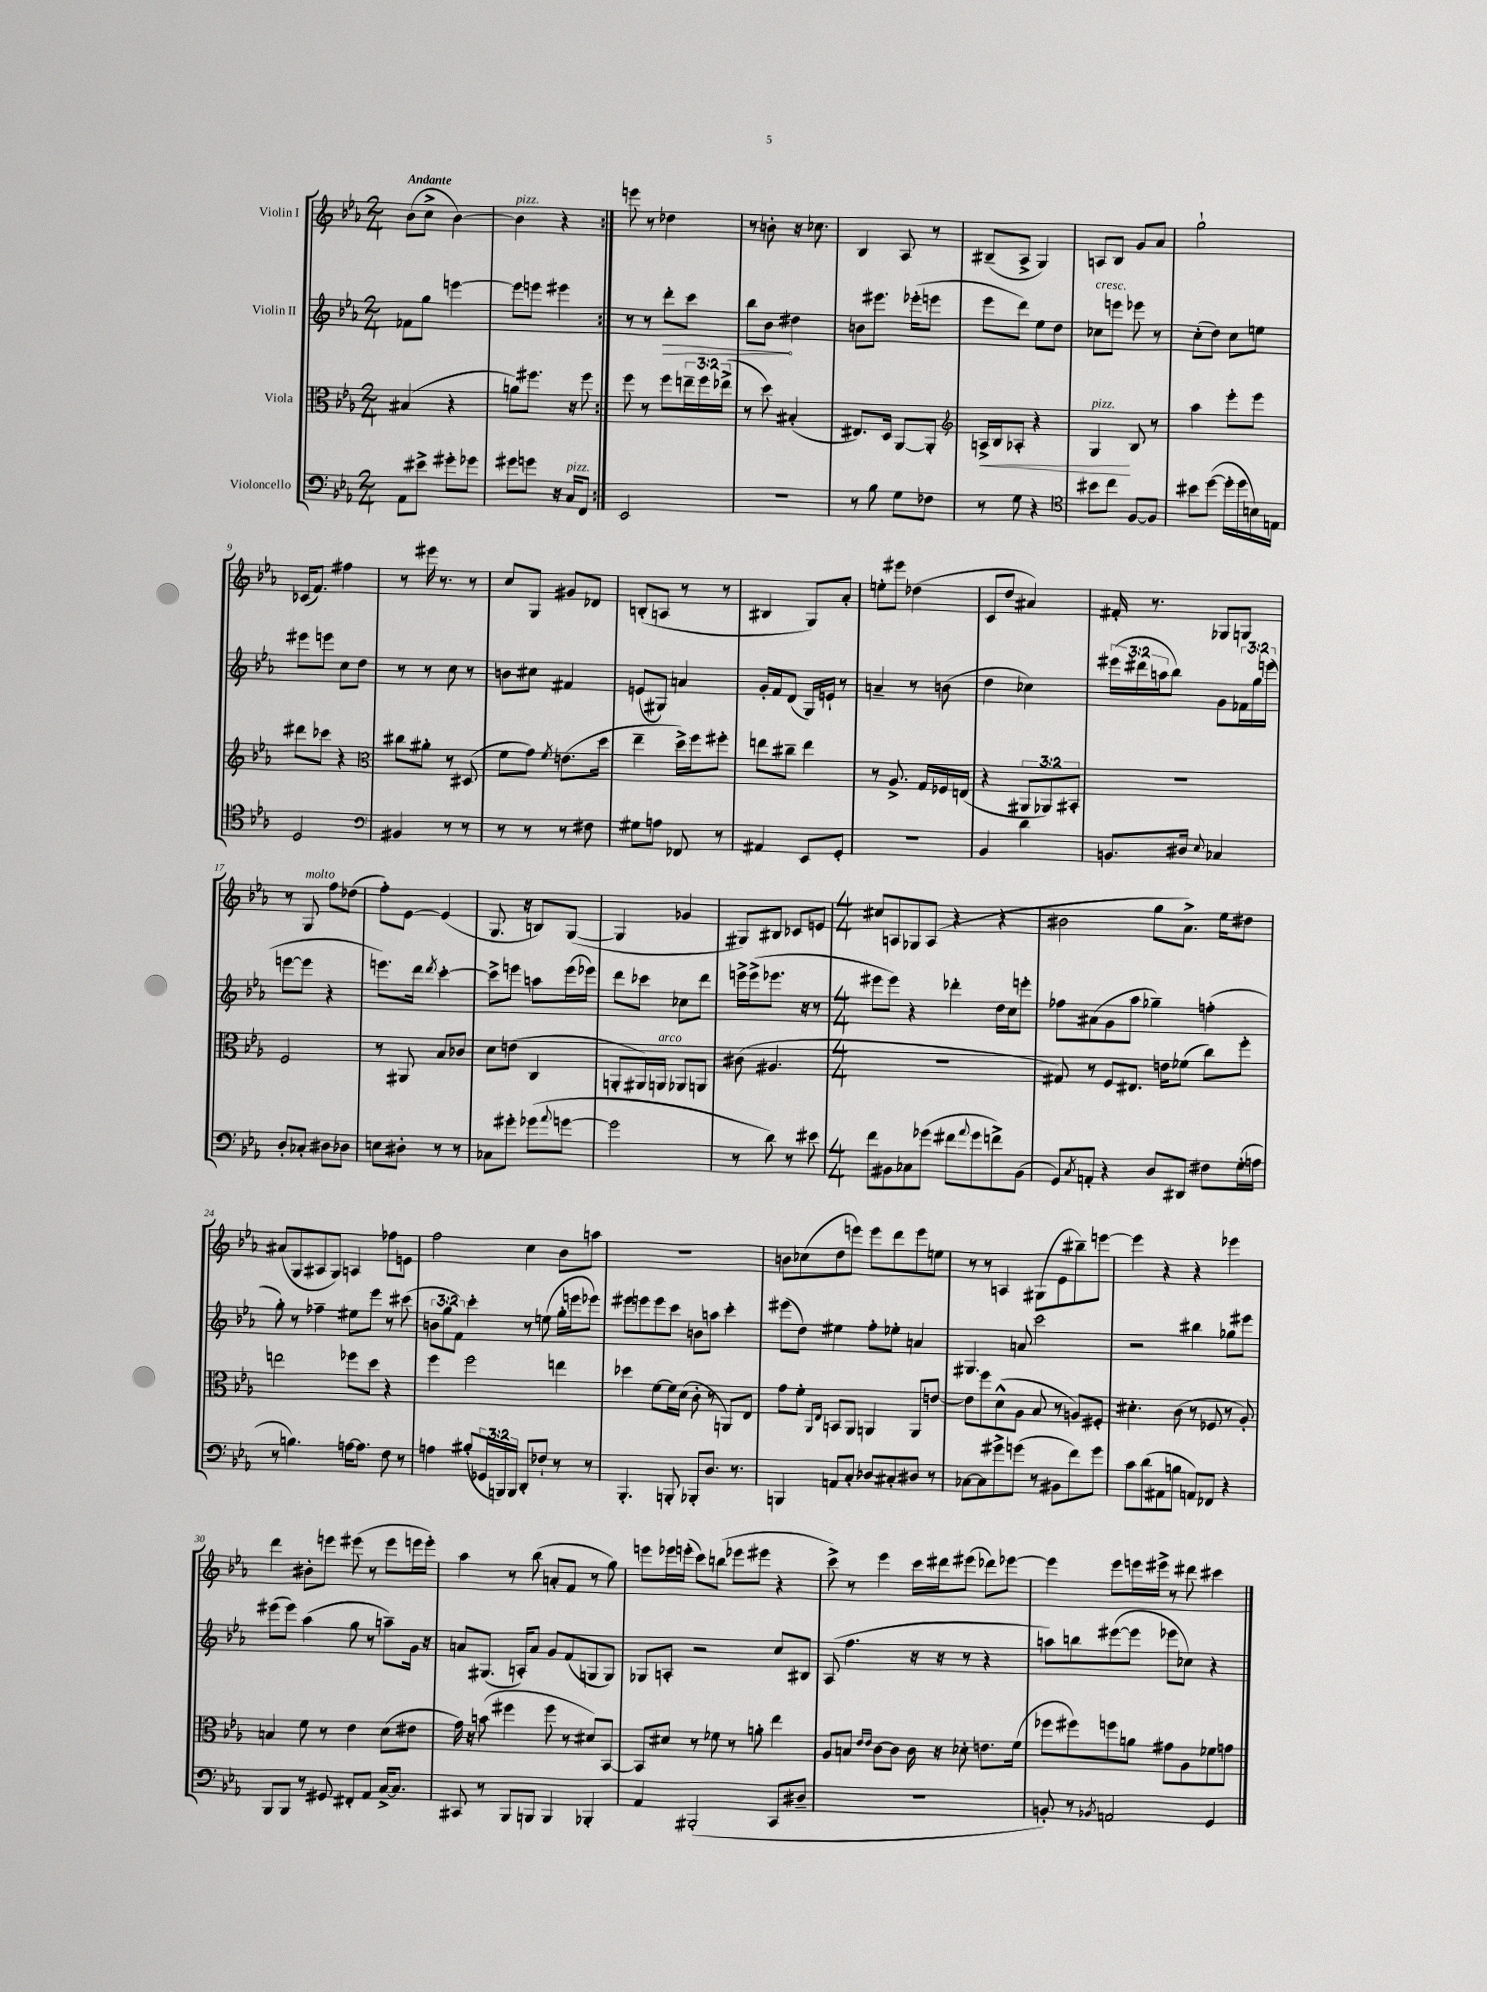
<<
\new StaffGroup <<
\new Staff = "s0" \with { instrumentName = "Violin I" } {
    \clef treble \key ees \major \numericTimeSignature \time 2/4 \tempo "Andante"
    \repeat volta 2 { bes'8( c''8-> bes'4~) |
    bes'4^\markup { \italic "pizz." } r4 | }
    e'''8 r8 des''4 |
    r8 b'8-. r16 ces''8. |
    bes4 aes8 r8 |
    bis8--( aes8-> g4) |
    a8 bes8 g'8 aes'8 |
    g''2-! |
    ces'16( f'8.) fis''4 |
    r8 eis'''16 r8. r8 |
    c''8 g8 gis'8 des'8 |
    b8-.( a8 r8 r8 |
    bis4 g8) aes'8-. |
    e''8-. eis'''8 des''4( |
    c'8 d''8 ais'4) |
    fis'16-. r8. ges8 g8 |
    r8 g8^\markup { \italic "molto" } f''8 des''8( |
    f''8-.) ees'8~ ees'4( |
    g8. r16 b8) g8~( |
    g4 ges'4 |
    gis8) bis8 ces'8 e'8 |
    \numericTimeSignature \time 4/4 cis''8 a8 ges8 a8( r4 r4 |
    bis'2 g''8 aes'8.->) ees''16 dis''8 |
    ais'8( g8 ais8 g8) a4 fes''8 e'8 |
    f''2 c''4 bes'8 a''8 |
    R1 |
    b'8 ces''8( d''8 e'''8) e'''8 d'''8 e'''8 e''8 |
    r8 r8 a4 gis8( ees'8 bis''8--) e'''8~ |
    e'''4 r4 r4 ees'''4 |
    d'''4 bis'8-. e'''8 eis'''8( r8 eis'''8 e'''16 e'''16-.) |
    aes''4 r8 bes''8( a'8-. f'8 r8 g''8) |
    e'''8 ees'''16 e'''16-.( c'''8) b''8( ees'''8 eis'''8 r4 |
    c'''8->) r8 ees'''4 c'''16 dis'''16 eis'''8( des'''8) ees'''8~ |
    ees'''4 ees'''8 e'''16 eis'''16-> r8 dis'''8 cis'''4 \bar "|." |
}
\new Staff = "s1" \with { instrumentName = "Violin II" } {
    \clef treble \key ees \major \numericTimeSignature \time 2/4 \override Staff.TupletNumber.text = #tuplet-number::calc-fraction-text
    \repeat volta 2 { fes'8 g''8 e'''4~ |
    e'''8 e'''8 eis'''4 | }
    r8 r8 \once \override Hairpin.circled-tip = ##t d'''8-.\> c'''8 |
    bes''8 bes'8\! dis''4 |
    b'8 eis'''8. ees'''16-.( e'''8 |
    ees'''8 d'''8) ees''8 d''8 |
    ces''8^\markup { \italic "cresc." } e'''8 ees'''8 r8 |
    c''8-.( d''8) c''8 e''8 |
    eis'''8 e'''8 c''8 d''8 |
    r8 r8 c''8 r8 |
    b'8 cis''8 fis'4 |
    e'8( gis8) a'4 |
    g'16-. f'16 d'8( g16) e'16-! r8 |
    a'4-- r8 b'8( |
    d''4 ces''4) |
    \tuplet 3/2 { eis'''16( dis'''16 a''16 } bes''8) g'8 \tuplet 3/2 { fes'16 g''16 e'''16( } |
    e'''8~ e'''8 r4 |
    e'''8.) d'''16 \acciaccatura { d'''8 } c'''4~-. |
    c'''8-> e'''8 a''8 e'''16( ees'''16) |
    d'''8 ces'''8 ces''8 d'''8 |
    e'''16-> e'''16->( ees'''8. r16 r8 |
    \numericTimeSignature \time 4/4 eis'''8 eis'''8) r4 des'''4-. d''16 c''16 e'''8-. |
    fes''8 ais'8( g'8 aes''8 ges''4--) f''4-.( |
    g''8-.) r8 fes''4-- eis''8 ees'''8 r8 cis'''8( |
    \tuplet 3/2 { b'8 g''8 f'8) } c'''4-. r8 e''8( g''16-. e'''16 ees'''8) |
    eis'''8 e'''8 e'''8 c'''8 b'8 a''8 c'''4-. |
    eis'''8( d''8) eis''4 f''8-. ees''8-. a'4 |
    gis4. a'8 c'''2 |
    r2 bis''4 ges''8 eis'''8 |
    eis'''8( eis'''8) aes''4( g''8 r8 a''8--) g'16 r16 |
    a'8 gis8.( a16-.) a'8 g'8 f'8( g8 g8) |
    ges8 a8-. r2 c''8 bis8 |
    aes8( f''4. r16 r16 r8 r4 |
    a''8) b''8 eis'''8~( eis'''8 ees'''8 ces''8) r4 \bar "|." |
}
\new Staff = "s2" \with { instrumentName = "Viola" } {
    \clef alto \key ees \major \numericTimeSignature \time 2/4 \override Staff.TupletNumber.text = #tuplet-number::calc-fraction-text
    \repeat volta 2 { bis4( r4 |
    a'8) fis''8. r16 fis''8 | }
    f''8 r8 f''8 \tuplet 3/2 { e''16-- f''16 ees''16->( } |
    r8 d''8) bis4-.( |
    eis8.) d16 aes,8~ aes,8-. |
    \clef treble a16->\< bes16 aes8-. r4 |
    g4\!^\markup { \italic "pizz." } bes8 r8 |
    aes''4 ees'''8-. ees'''8 |
    dis'''8 ces'''8 r4 |
    \clef alto cis''8 ais'8-. r8 dis8( |
    f'8 g'8) \acciaccatura { f'8 } e'8.( d''16 |
    ees''4-- d''16->) f''16 fis''8-. |
    e''8 cis''8-- e''4 |
    r8 aes8.-> g16 fes16 e16( |
    r4 \tuplet 3/2 { ais,8 aes,8) bis,8-. } |
    r2 |
    f2 |
    r8 ais,8 bes8 ces'8 |
    d'8 e'8( c4 |
    a,8-. ais,16) a,16^\markup { \italic "arco" } aes,8 a,8 |
    cis'8( ais4. |
    \numericTimeSignature \time 4/4 R1 |
    gis8) r8 f8 eis8. e'16 fes'8( c''8) f''8-. |
    e''2 fes''8 d''8 r4 |
    f''4 f''2 e''4 |
    des''4 f'8~ f'16 d'16( c'8-. r8 a,8) ees8 |
    g'8 f'8-. \grace { aes,16 ees16 } b,8 aes,8 a,4 a,8 e'8~ |
    e'8 f''8 d'8-^( aes8 bes8 r8 a8) fis8-. |
    dis'4.-. c'8( r8 fes8 r8 aes8-.) |
    b4 f'8 r8 ees'4 d'8( eis'8 |
    g'16) r16 b'8( fis''4 fis''8 r8 dis'8) bes,8~ |
    bes,8 dis'8 r8 fes'8 r8 a'8-. ees''4 |
    aes8 b8 \grace { ees'16 ees'16 } c'8~ c'8 c'16 r16 des'8-. e'8. f'16( |
    fes''8 fis''8) f''8 a'8 gis'8 aes8 fes'8 g'8 \bar "|." |
}
\new Staff = "s3" \with { instrumentName = "Violoncello" } {
    \clef bass \key ees \major \numericTimeSignature \time 2/4 \override Staff.TupletNumber.text = #tuplet-number::calc-fraction-text
    \repeat volta 2 { aes,8 eis'8-> gis'8-. ges'8 |
    gis'8 g'8 r16 c16^\markup { \italic "pizz." } f,8 | }
    ees,2 |
    R2 |
    r8 bes8 g8 fes8 |
    r8 g8 r4 |
    \clef tenor bis'8 c''8 f8~ f8 |
    bis'8 d''8~( d''16-. d''16 b16) e16 |
    d2 |
    \clef bass bis,4 r8 r8 |
    r8 r8 r8 fis8 |
    gis8 a8 fes,8 r8 |
    ais,4 ees,8 g,8-. |
    r2 |
    bes,4 d'4 |
    b,8. dis16 \appoggiatura { ees8 } ces4 |
    d8-. ces8-. dis8 des8 |
    e8 dis8-. r8 r8 |
    ces8 gis'8-. ges'8( \appoggiatura { aes'8 } g'8~ |
    g'2 |
    r8 d'8) r8 eis'8 |
    \numericTimeSignature \time 4/4 f'8 bis,8 ces8 ges'8( fis'8 \appoggiatura { aes'8 } ges'8 f'8->) bis,8( |
    g,8) \acciaccatura { c8 } a,8-. r4 d8 dis,8 fis8 g16-.( a16 |
    r8 b4.) a16~ a8. f8 r8 |
    a4 bis8-.( \tuplet 3/2 { ges,16 b,,16) b,,16 } d,8-. fes8-! r8 r8 |
    bes,,4.-. b,,8-. bes,,8-. d8. r8. |
    b,,4 a,8 c8-. des8 cis8-. dis8 r8 |
    ces8~ ces8 gis'8-> g'8( r8 bis,8 f'8) g'8 |
    c'8 d'8( ais,8 b8 a,8) fes,8 r4 |
    bes,,8 bes,,8 r8 gis,8 fis,8-. aes,8 c16~-> c8. |
    cis,8 r8 bes,,8 b,,8 b,,4 bes,,4-. |
    aes,4 bis,,2-.( c,8 dis8-- |
    r1 |
    b,8-.) r8 \acciaccatura { bes,8 } a,2 g,4 \bar "|." |
}
>>
>>
